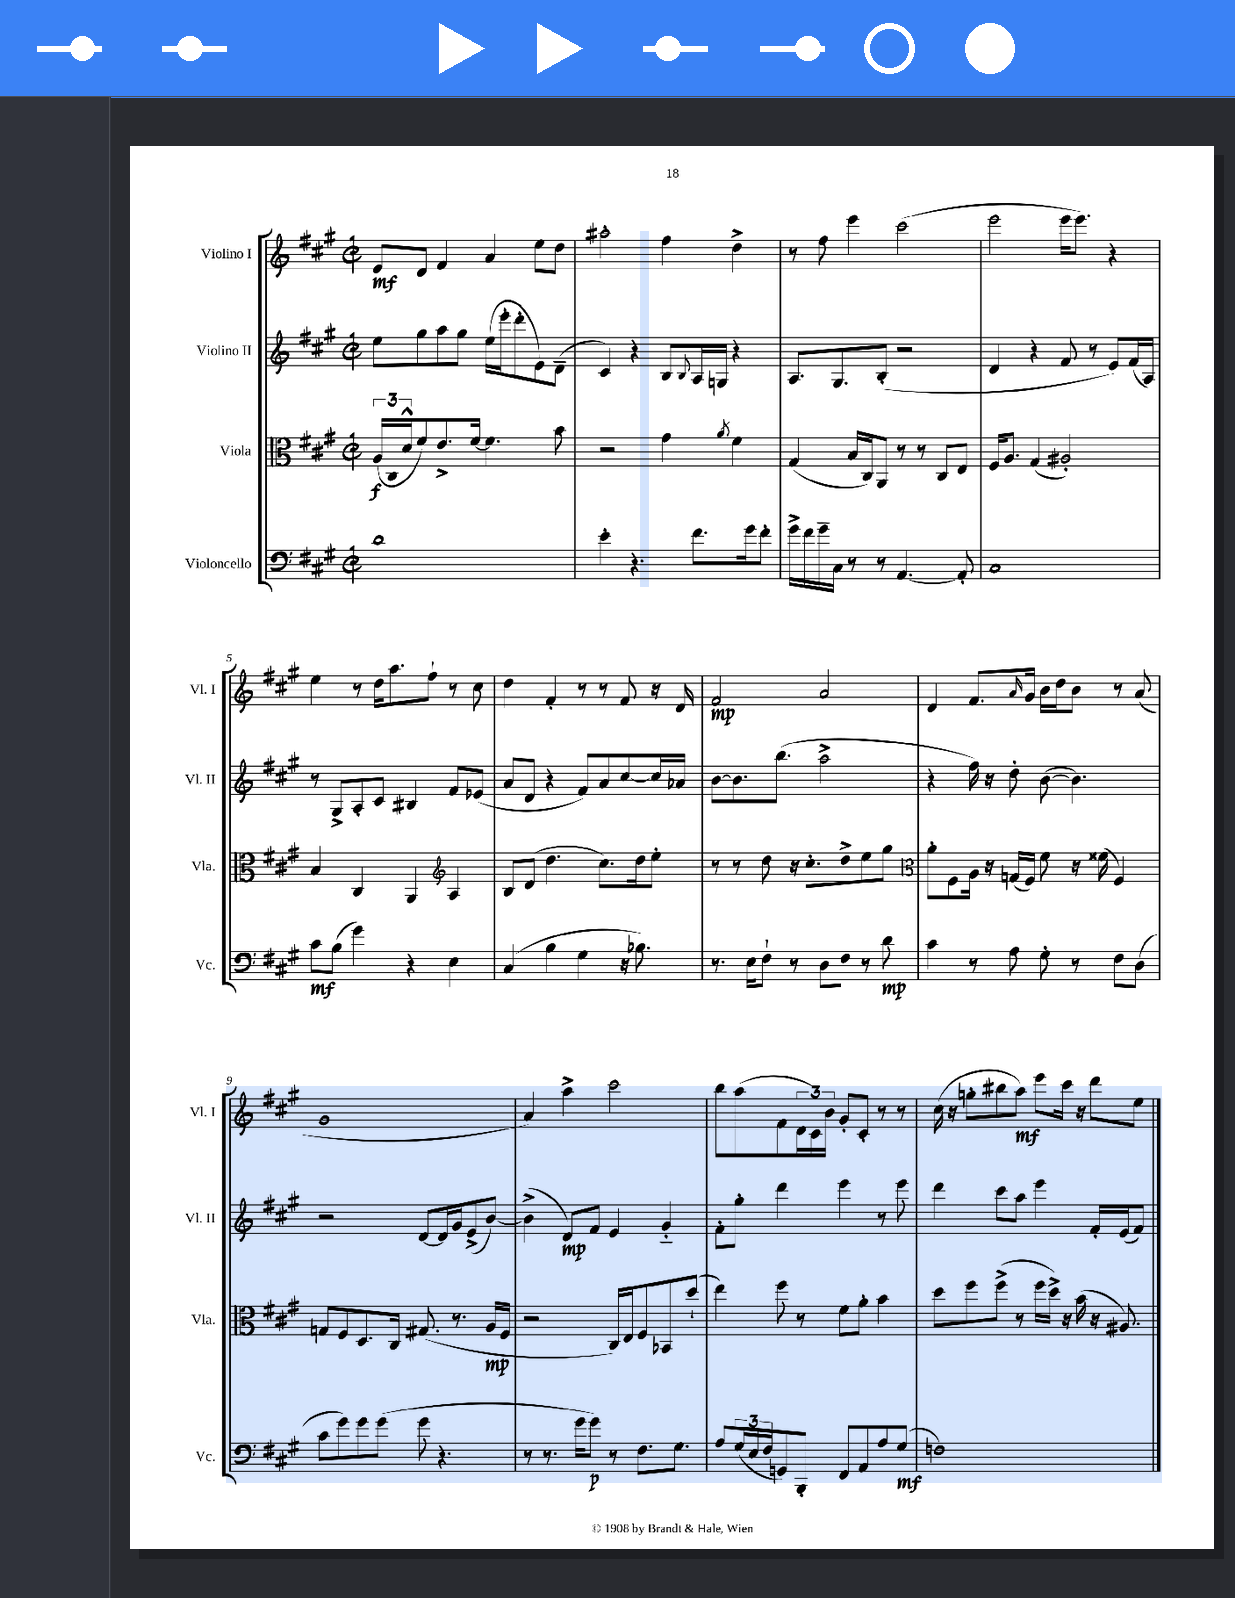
<<
\new StaffGroup <<
\new Staff = "s0" \with { instrumentName = "Violino I" shortInstrumentName = "Vl. I" } {
    \clef treble \key a \major \defaultTimeSignature \time 2/2
    e'8\mf d'8 fis'4 a'4 e''8 d''8 |
    ais''2-. fis''4 d''4-> |
    r8 fis''8 e'''4 cis'''2( |
    e'''2 e'''16 e'''8.) r4 |
    e''4 r8 d''16 a''8. fis''8-! r8 cis''8 |
    d''4 fis'4-. r8 r8 fis'8 r16 d'16 |
    fis'2\mp a'2 |
    d'4 fis'8. \grace { a'16 } gis'16 b'16 d''16 b'8 r8 a'8( |
    gis'1 |
    a'4) a''4-> cis'''2 |
    b''8 a''8( fis'8 \tuplet 3/2 { d'16 cis'16) b'16 } gis'8-. cis'8-. r8 r8 |
    cis''16( r16 g''8-. bis''8 a''8\mf) e'''8 cis'''16 r16 d'''8 e''8 \bar "|." |
}
\new Staff = "s1" \with { instrumentName = "Violino II" shortInstrumentName = "Vl. II" } {
    \clef treble \key a \major \defaultTimeSignature \time 2/2
    e''8 gis''8 a''8 gis''8 e''16( e'''16-. d'''8-. e'8) d'8--( |
    cis'4) r4 b8 \appoggiatura { b8 } a16 g16 r4 |
    a8. gis8. b8-.( r2 |
    d'4 r4 fis'8 r8 e'8) fis'16( a16) |
    r8 gis8-> a8-. cis'8 bis4 fis'8 ees'8( |
    a'8 d'8 r4 fis'8) a'8 cis''8~ cis''16 aes'16 |
    b'8~ b'8. b''8.( a''2-> |
    r4 fis''16) r16 d''8-. b'8~( b'4.) |
    r2 d'8~ d'16 gis'16 e'8->( b'8~) |
    b'4->( d'8\mp) fis'8 e'4 gis'4-_ |
    fis'8-. gis''8-. d'''4 e'''4 r8 e'''8 |
    d'''4 cis'''8 a''8 e'''4 fis'16-. e'16( fis'8) \bar "|." |
}
\new Staff = "s2" \with { instrumentName = "Viola" shortInstrumentName = "Vla." } {
    \clef alto \key a \major \defaultTimeSignature \time 2/2
    \tuplet 3/2 { a16\f( cis16 d'16-^ } fis'8) e'8.-> fis'16~ fis'4. b'8 |
    r2 gis'4 \acciaccatura { a'8 } fis'4 |
    gis4( b16 cis16) a,8 r8 r8 cis8 e8 |
    fis16 a8. gis4( ais2-.) |
    b4 cis4 a,4 \clef treble a4 |
    b8 d'8( d''4. cis''8.) d''16 e''8-. |
    r8 r8 d''8 r16 cis''8.-. d''8-> e''8 gis''8 |
    \clef alto a'8-. fis8 a16 r16 g16( fis16) fis'8 r16 fisis'16( fis4) |
    g8 fis8 d8. cis16 gis8.( r8. a16\mp fis16 |
    r2 cis16) e16 fis8 bes,8 d''8-!( |
    e''4) fis''8 r8 fis'8 a'8-. b'4 |
    d''8 fis''8 fis''8->( r8 fis''16 d''16->) r16 b'16( r16 ais8.) \bar "|." |
}
\new Staff = "s3" \with { instrumentName = "Violoncello" shortInstrumentName = "Vc." } {
    \clef bass \key a \major \defaultTimeSignature \time 2/2
    d'1 |
    e'4-. r4. fis'8. gis'16 fis'8-. |
    gis'16-> fis'16 gis'16-- cis16 r8 r8 a,4.~ a,8-. |
    cis1 |
    cis'8\mf b8( gis'4) r4 e4 |
    cis4( b4 gis4 r16 bes8.) |
    r8. e16 fis8-! r8 d8 fis8 r8 d'8\mp |
    cis'4 r8 a8 gis8-. r8 fis8 d8( |
    cis'8 gis'8) gis'8 gis'8( gis'8 r4. |
    r8 r8. gis'16 gis'8\p) r8 fis8. gis8. |
    a8 \tuplet 3/2 { gis16( e16 fis16 } g,8) b,,8-. fis,8 a,8 a8 gis8\mf( |
    f1) \bar "|." |
}
>>
>>
